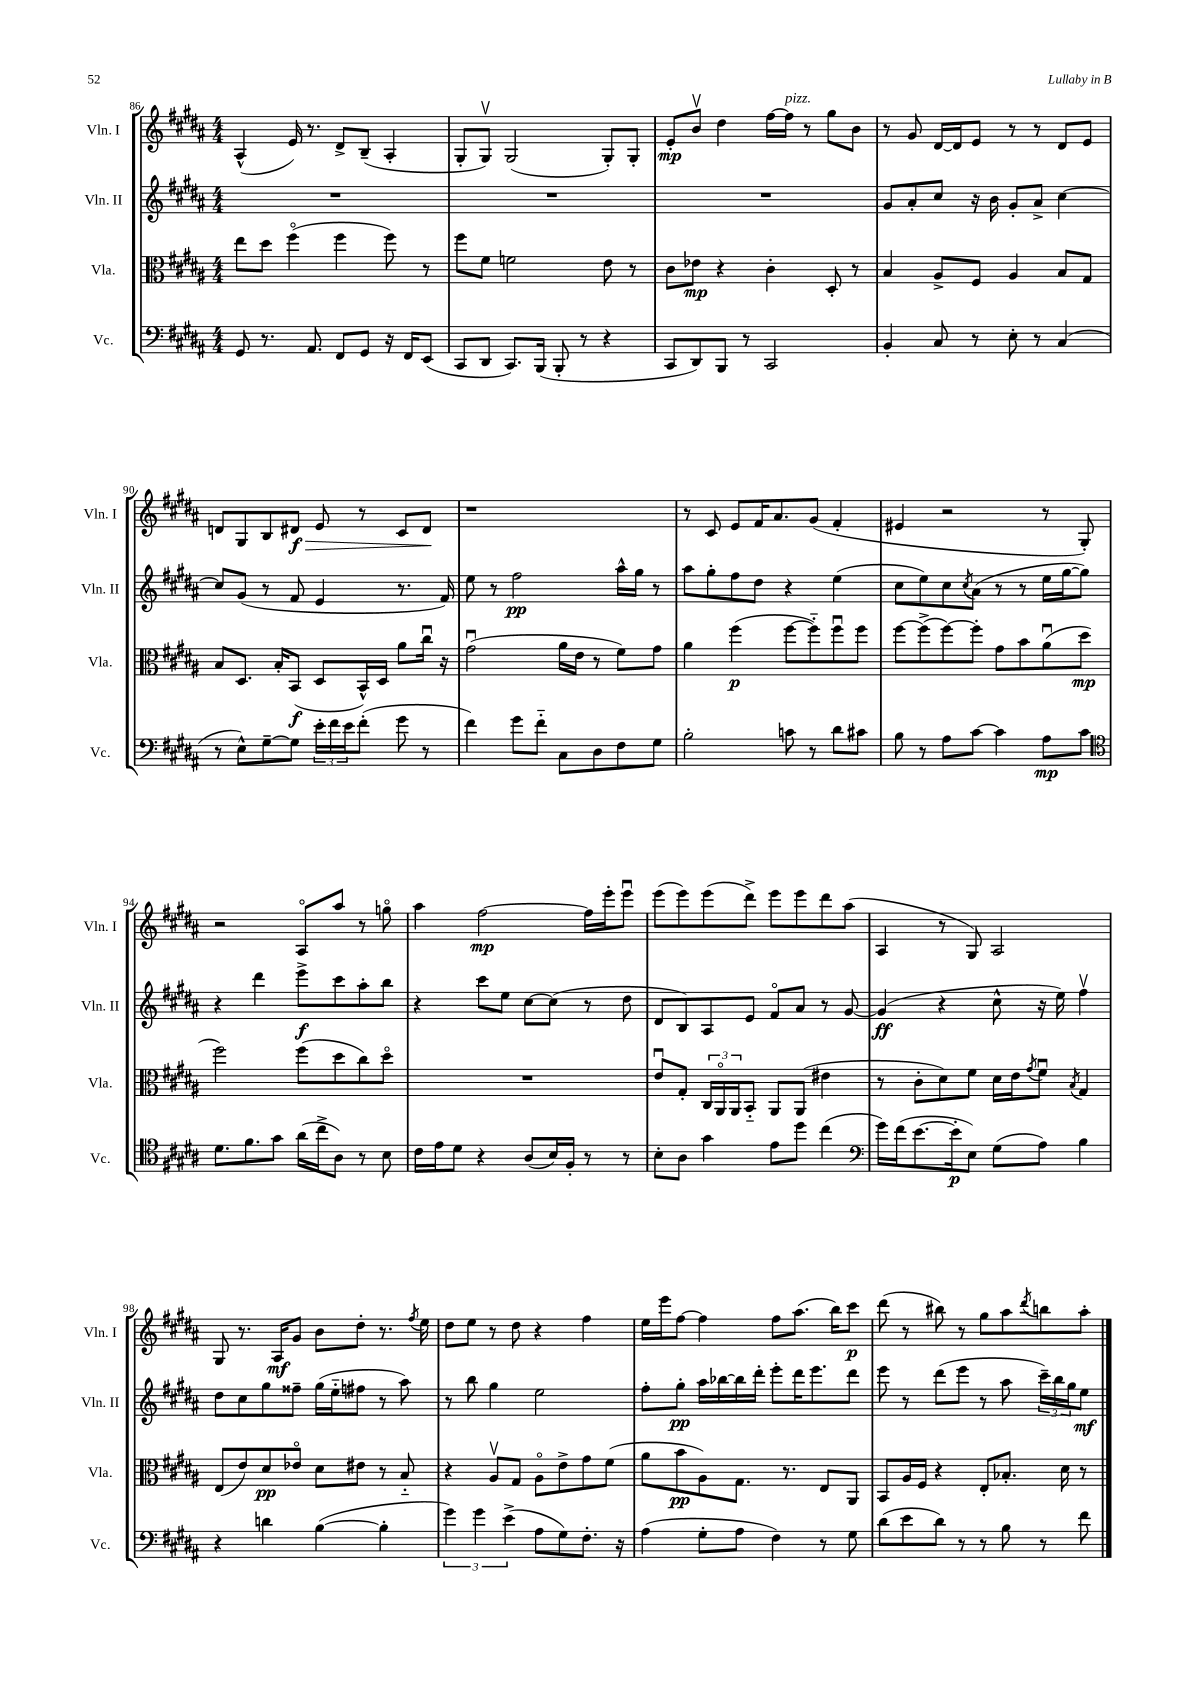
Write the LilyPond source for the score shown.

<<
\new StaffGroup <<
\new Staff = "s0" \with { instrumentName = "Vln. I" shortInstrumentName = "Vln. I" } {
    \clef treble \key b \major \numericTimeSignature \time 4/4
    ais4-^( e'16) r8. dis'8-> b8--( ais4-. |
    gis8-. gis8\upbow) gis2( gis8-.) gis8-. |
    e'8-.\mp b'8\upbow dis''4 fis''16~ fis''16^\markup { \italic "pizz." } r8 gis''8 b'8 |
    r8 gis'8 dis'16~ dis'16 e'8 r8 r8 dis'8 e'8 |
    d'8 gis8 b8 dis'8\f\> e'8 r8 cis'8 dis'8\! |
    r1 |
    r8 cis'8 e'8 fis'16 ais'8. gis'8( fis'4-. |
    eis'4 r2 r8 gis8-.) |
    r2 ais8\flageolet ais''8 r8 g''8\flageolet |
    ais''4 fis''2~\mp fis''16 e'''16-. e'''8\downbow |
    e'''8( e'''8) e'''8( dis'''8->) e'''8 e'''8 dis'''8 ais''8( |
    ais4 r8 gis8) ais2 |
    gis8 r8. ais16\mf gis'8 b'8 dis''8-. r8. \acciaccatura { fis''8 } e''16 |
    dis''8 e''8 r8 dis''8 r4 fis''4 |
    e''16 e'''16 fis''8~ fis''4 fis''8 ais''8.( b''16) cis'''8\p |
    dis'''8( r8 bis''8) r8 gis''8 ais''8 \acciaccatura { dis'''8 } b''8 ais''8-. \bar "|." |
}
\new Staff = "s1" \with { instrumentName = "Vln. II" shortInstrumentName = "Vln. II" } {
    \clef treble \key b \major \numericTimeSignature \time 4/4
    R1 |
    R1 |
    R1 |
    gis'8 ais'8-. cis''8 r16 b'16 gis'8-. ais'8-> cis''4~ |
    cis''8 gis'8( r8 fis'8 e'4 r8. fis'16) |
    e''8 r8 fis''2\pp ais''16-^ gis''16 r8 |
    ais''8 gis''8-. fis''8 dis''8 r4 e''4( |
    cis''8 e''8) cis''8 \acciaccatura { cis''8 } ais'8( r8 r8 e''16 gis''16~ gis''8) |
    r4 dis'''4 e'''8->\f cis'''8 ais''8-. b''8 |
    r4 cis'''8 e''8 cis''8~ cis''8( r8 dis''8 |
    dis'8 b8) ais8 e'8 fis'8\flageolet ais'8 r8 gis'8~ |
    gis'4\ff( r4 cis''8-^ r16 e''16) fis''4\upbow |
    dis''8 cis''8 gis''8 fisis''8-- gis''16( e''16-_ fis''8 r8 ais''8) |
    r8 b''8 gis''4 e''2 |
    fis''8-. gis''8-.\pp ais''16 bes''16~ bes''16 dis'''16-. e'''8-. dis'''16 e'''8. dis'''8 |
    e'''8 r8 dis'''8( e'''8 r8 ais''8 \tuplet 3/2 { cis'''16--) b''16 gis''16 } e''8\mf \bar "|." |
}
\new Staff = "s2" \with { instrumentName = "Vla." shortInstrumentName = "Vla." } {
    \clef alto \key b \major \numericTimeSignature \time 4/4
    e''8 dis''8 fis''4\flageolet( fis''4 fis''8) r8 |
    fis''8 fis'8 f'2 e'8 r8 |
    cis'8 ees'8\mp r4 cis'4-. dis8-. r8 |
    b4 ais8-> fis8 ais4 b8 gis8 |
    b8 dis8. b16-. b,8\f( dis8 b,16-^) dis16 ais'8 cis''16\downbow r16 |
    gis'2\downbow( ais'16 e'16 r8 fis'8) gis'8 |
    ais'4 fis''4\p( fis''8~ fis''8-_) fis''8\downbow fis''8 |
    fis''8~ fis''8->( fis''8~) fis''8-. gis'8 b'8 ais'8\downbow( dis''8\mp |
    fis''2) fis''8( dis''8 cis''8) dis''8\flageolet |
    R1 |
    e'8\downbow gis8-. \tuplet 3/2 { cis16 ais,16\flageolet ais,16 } b,8-_ ais,8 ais,8( eis'4 |
    r8 cis'8-. dis'8) fis'8 dis'16 e'16 \acciaccatura { gis'8 } fis'8\downbow \acciaccatura { b8 } gis4 |
    e8( e'8) dis'8\pp ees'8\flageolet dis'8 eis'8 r8 b8-_ |
    r4 ais8\upbow gis8 ais8\flageolet e'8-> gis'8 fis'8( |
    ais'8 b'8\pp ais8) gis8. r8. e8 ais,8 |
    b,8 ais16 fis16 r4 e8-. bes8.-. dis'16 r8 \bar "|." |
}
\new Staff = "s3" \with { instrumentName = "Vc." shortInstrumentName = "Vc." } {
    \clef bass \key b \major \numericTimeSignature \time 4/4
    gis,8 r8. ais,8. fis,8 gis,8 r16 fis,16 e,8( |
    cis,8 dis,8 cis,8.) b,,16( b,,8-. r8 r4 |
    cis,8 dis,8) b,,8 r8 cis,2 |
    b,4-. cis8 r8 e8-. r8 cis4( |
    r8 e8-^) gis8~-- gis8 \tuplet 3/2 { e'16-. fis'16 e'16 } fis'8-.( gis'8 r8 |
    fis'4) gis'8 fis'8-_ cis8 dis8 fis8 gis8 |
    b2-. c'8 r8 dis'8 cis'8 |
    b8 r8 ais8 cis'8~ cis'4 ais8\mp cis'8 |
    \clef tenor dis'8. fis'8. gis'8 ais'16( cis''16-> ais8) r8 b8 |
    cis'16 e'16 dis'8 r4 ais8( b16) fis16-. r8 r8 |
    b8-. ais8 gis'4 e'8 dis''8 cis''4( |
    \clef bass gis'16) fis'16( e'8.~ e'16-.\p e8) gis8( ais8) b4 |
    r4 d'4 b4~( b4-. |
    \tuplet 3/2 { gis'4) gis'4 e'4->( } ais8 gis8) fis8.-. r16 |
    ais4( gis8-. ais8 fis4) r8 gis8 |
    dis'8( e'8 dis'8) r8 r8 b8 r8 fis'8 \bar "|." |
}
>>
>>
\layout { \context { \Score currentBarNumber = #86 } }
